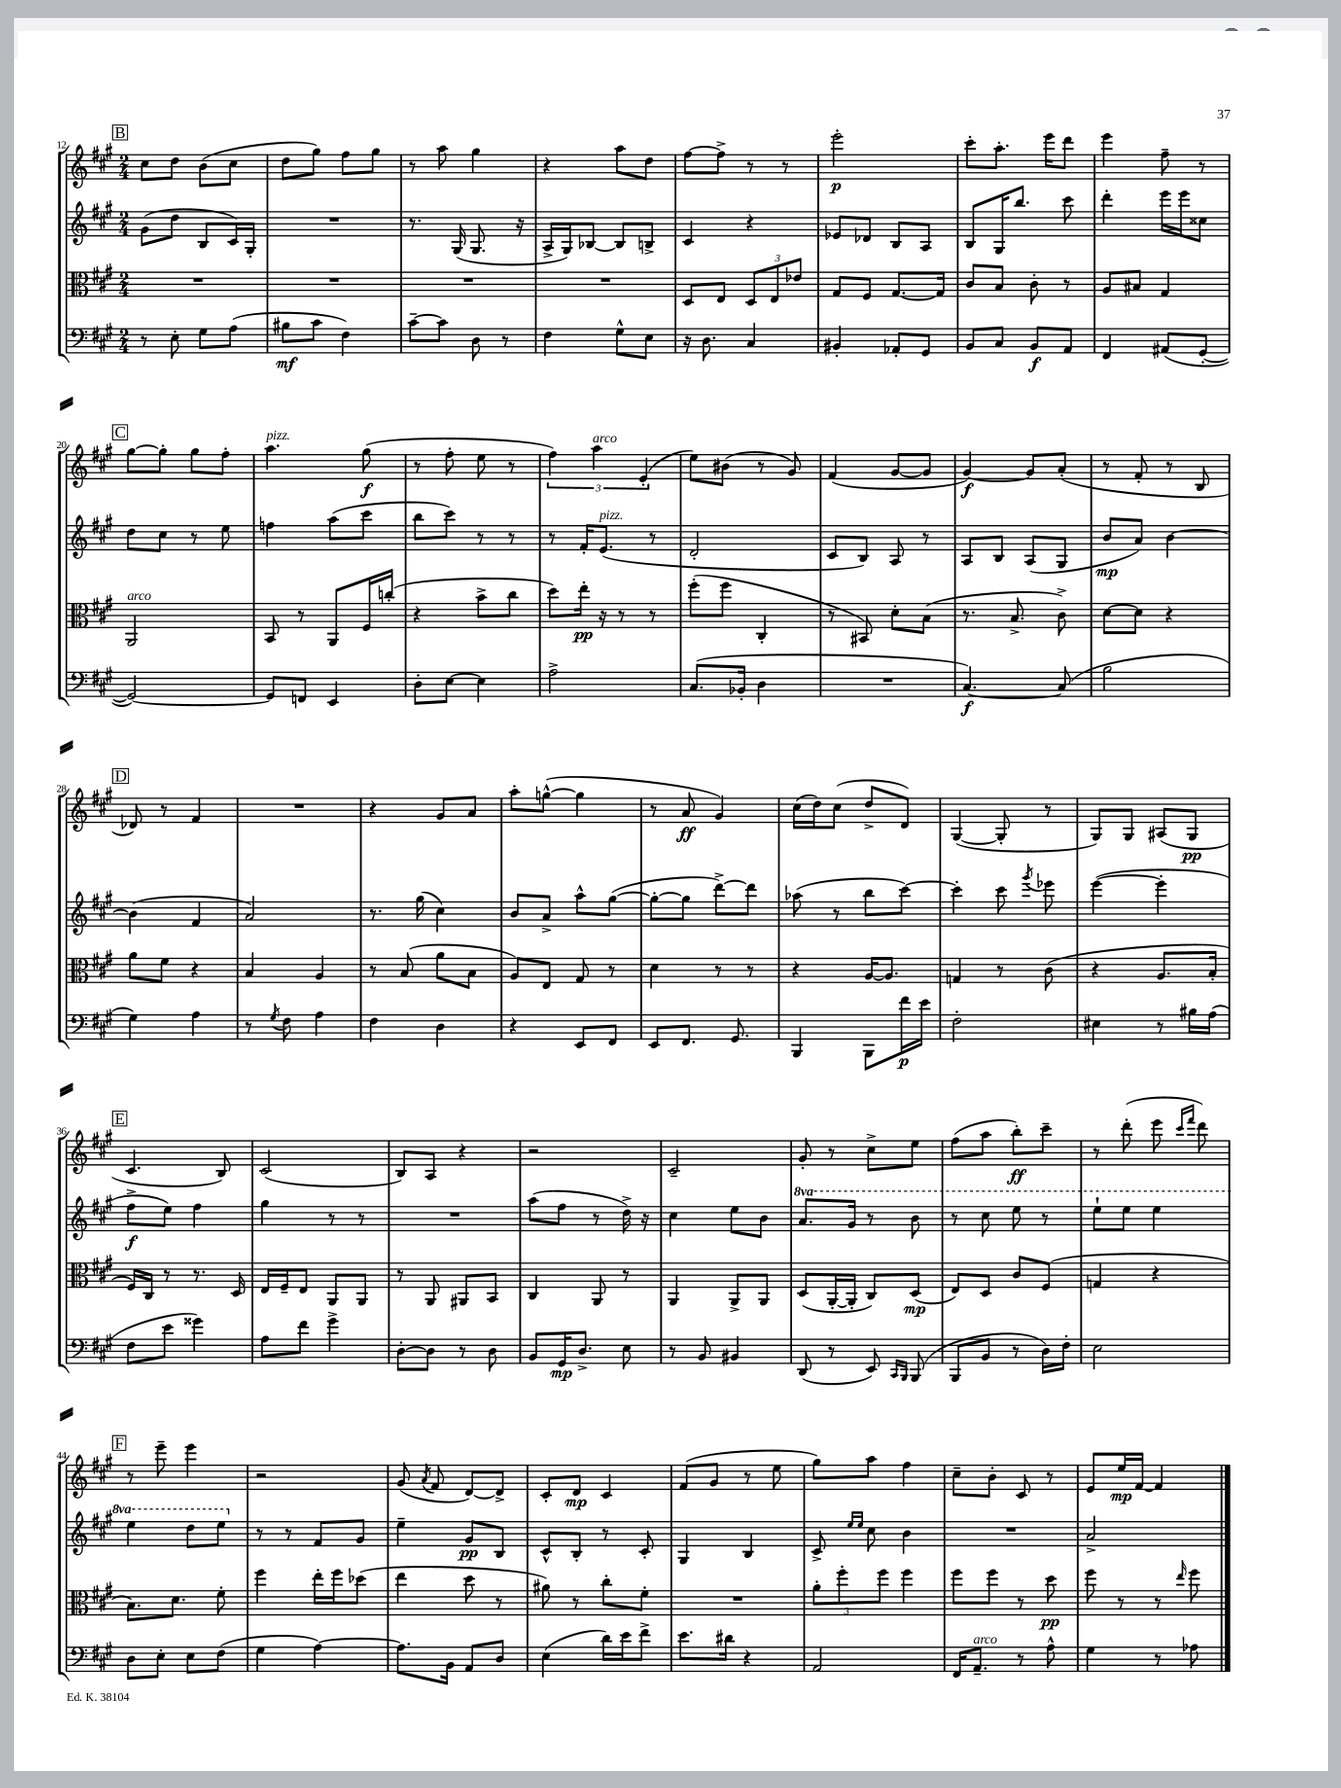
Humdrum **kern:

**kern	**kern	**kern	**kern
*staff4	*staff3	*staff2	*staff1
*clefF4	*clefC3	*clefG2	*clefG2
*k[f#c#g#]	*k[f#c#g#]	*k[f#c#g#]	*k[f#c#g#]
*M2/4	*M2/4	*M2/4	*M2/4
8r	2r	(8g#	8cc#
8E'	.	8dd	8dd
8G#	.	8B	(8b
(8A	.	16c#)	8cc#
.	.	16G#'	.
=	=	=	=
8B#	2r	2r	8dd
8c#	.	.	8gg#)
4F#)	.	.	8ff#
.	.	.	8gg#
=	=	=	=
[8c#~	2r	8.r	8r
8c#]	.	.	8aa
.	.	(16G#	.
8D	.	8.G#	4gg#
8r	.	.	.
.	.	16r	.
=	=	=	=
4F#	2r	16A^	4r
.	.	16G#)	.
.	.	[8B-	.
8G#^^	.	8B-]	8aa
8E	.	8B^	8dd
=	=	=	=
16r	8D	4c#	[8ff#
8.D	.	.	.
.	8E	.	8ff#^]
4C#	12D	4r	8r
.	12E	.	.
.	.	.	8r
.	12e-	.	.
=	=	=	=
4BB#'	8G#	8e-	2eee'
.	8F#	8d-	.
8AA-'	[8.G#	8B	.
8GG#	.	8A	.
.	16G#]	.	.
=	=	=	=
8BB	8c#	8B	8ccc#'
8C#	8B	16G#	8.aa'
.	.	8.bb	.
8BB	8c#'	.	.
.	.	.	16eee
8AA	8r	8ccc#	8ddd
=	=	=	=
4FF#	8A	4ddd'	4eee
.	8B#	.	.
(8AA#	4G#	16eee	8ff#~
.	.	16eee	.
[8GG#'	.	8cc##	8r
=	=	=	=
2GG#_)	2AA	8dd	[8gg#
.	.	8cc#	8gg#']
.	.	8r	8gg#
.	.	8ee	8ff#'
=	=	=	=
8GG#]	8BB	4ff	4.aa
8FF	8r	.	.
4EE	8AA	(8aa	.
.	16F#	8ccc#	(8gg#
.	(16cc'	.	.
=	=	=	=
8D'	4r	8bb	8r
[8E	.	8ccc#)	8ff#'
4E]	8b^	8r	8ee
.	8cc#	8r	8r
=	=	=	=
2A^	8dd)	8r	6ff#)
.	16ee'	16f#'	.
.	.	.	6aa
.	16r	(8.e	.
.	8r	.	.
.	.	.	(6e'
.	8r	8r	.
=	=	=	=
(8.C#	(8ff#'	2d'	8ee)
.	8ff#	.	(8b#
16BB-'	.	.	.
4D	4C#'	.	8r
.	.	.	8g#)
=	=	=	=
2r	8r	8c#	(4f#
.	8BB#)	8B)	.
.	8d'	8A	[8g#
.	(8B	8r	8g#]
=	=	=	=
[4.C#)	8.r	8A	[4g#)
.	.	8B	.
.	8.B^	.	.
.	.	(8A	8g#]
(8C#]	8c#^)	8G#	(8a'
=	=	=	=
2B	[8d	8b	8r
.	8d]	8a)	8f#'
.	4r	[4b	8r
.	.	.	8B
=	=	=	=
4G#)	8a	(4b]	8d-)
.	8f#	.	8r
4A	4r	4f#	4f#
=	=	=	=
8r	4B	2a)	2r
8qG#	.	.	.
8F#	.	.	.
4A	4A	.	.
=	=	=	=
4F#	8r	8.r	4r
.	(8B	.	.
.	.	(16gg#	.
4D	8a	4cc#)	8g#
.	8B	.	8a
=	=	=	=
4r	8A)	8b	8aa'
.	8E	8a^	([8gg^^
8EE	8G#	8aa^^	4gg]
8FF#	8r	([8gg#	.
=	=	=	=
8EE	4d	8gg#'_	8r
8.FF#	.	8gg#]	8a
.	8r	[8ddd^)	4g#)
8.GG#	.	.	.
.	8r	8ddd]	.
=	=	=	=
4BBB	4r	(8aa-	(16cc#
.	.	.	16dd)
.	.	8r	(8cc#
8BBB	[16A	8bb	8dd^
.	8.A]	.	.
16f#	.	[8ccc#)	8d)
16e	.	.	.
=	=	=	=
2F#'	4G	4ccc#']	([4G#
.	8r	8ccc#	8G#']
.	.	8qggg#	.
.	(8c#	8eee-	8r
=	=	=	=
4E#	4r	([4eee	8G#)
.	.	.	8G#
8r	8.A	4eee']	(8A#
16B#	.	.	8G#
(16A	16B'	.	.
=	=	=	=
8F#	16F#)	8ff#^	4.c#
.	16C#	.	.
8e	8r	8ee)	.
4g##)	8.r	4ff#	.
.	.	.	8B)
.	16D	.	.
=	=	=	=
8A	16E	4gg#	(2c#
.	16F#~	.	.
8f#	8E	.	.
4g#^	8AA	8r	.
.	8AA	8r	.
=	=	=	=
[8D'	8r	2r	8B)
8D]	8AA	.	8A
8r	8AA#	.	4r
8D	8BB	.	.
=	=	=	=
8BB	4C#	(8aa	2r
16GG#	.	8ff#	.
8.D^	.	.	.
.	8AA	8r	.
8E	8r	16dd^)	.
.	.	16r	.
=	=	=	=
8r	4AA	4cc#	2c#~
8BB	.	.	.
4BB#	8AA^	8ee	.
.	8AA	8b	.
=	=	=	=
(8DD	(8D	8.aa	8g#'
8r	[16AA'	.	8r
.	16AA']	16gg#	.
8EE)	8C#)	8r	8cc#^
16qqCC#	.	.	.
16qqBBB	.	.	.
(8BBB	(8D	8bb	8ee
=	=	=	=
8BBB	8E)	8r	(8ff#
8BB	8D	8ccc#	8aa
8r	8c#	8eee	8bb')
16D)	(8F#	8r	8ccc#~
16F#'	.	.	.
=	=	=	=
2E	4G	8eee`	8r
.	.	8eee	(8ddd'
.	4r	4eee	8eee
.	.	.	16qqccc#
.	.	.	16qqfff#
.	.	.	8ddd)
=	=	=	=
8D	8.B)	4eee	8r
8E'	.	.	8eee~
.	8.d	.	.
8E	.	8ddd	4eee
(8F#	8f#'	8eee	.
=	=	=	=
4G#	4ff#	8r	2r
.	.	8r	.
[4A)	16ee'	8f#	.
.	16ff#	.	.
.	(8dd-	8g#	.
=	=	=	=
8.A]	4ee	4ee~	(8g#
.	.	.	8qa
.	.	.	8f#
16BB	.	.	.
8AA	8dd	8g#	[8d)
8D	8r	8B	8d^]
=	=	=	=
(4E	8a#)	8c#^^	8c#'
.	8r	8B'	8d
16d)	8cc#'	8r	4c#
16e	.	.	.
8f#^	8f#'	8c#'	.
=	=	=	=
8.e	2r	4G#	(8f#
.	.	.	8g#
16d#	.	.	.
4r	.	4B	8r
.	.	.	8ee
=	=	=	=
2AA	12a'	8c#^	8gg#)
.	12ff#'	.	.
.	.	16qqee	.
.	.	16qqee	.
.	.	8cc#	8aa
.	12ff#	.	.
.	4ff#	4b	4ff#
=	=	=	=
16FF#	8ff#	2r	8cc#~
8.AA~	.	.	.
.	8ff#	.	8b'
8r	8r	.	8c#
8A^^	8dd	.	8r
=	=	=	=
4G#	8ff#	2a^	8e
.	8r	.	16ee
.	.	.	[16f#
8r	8r	.	4f#]
.	16qqee	.	.
8A-	8ff#	.	.
==	==	==	==
*-	*-	*-	*-
